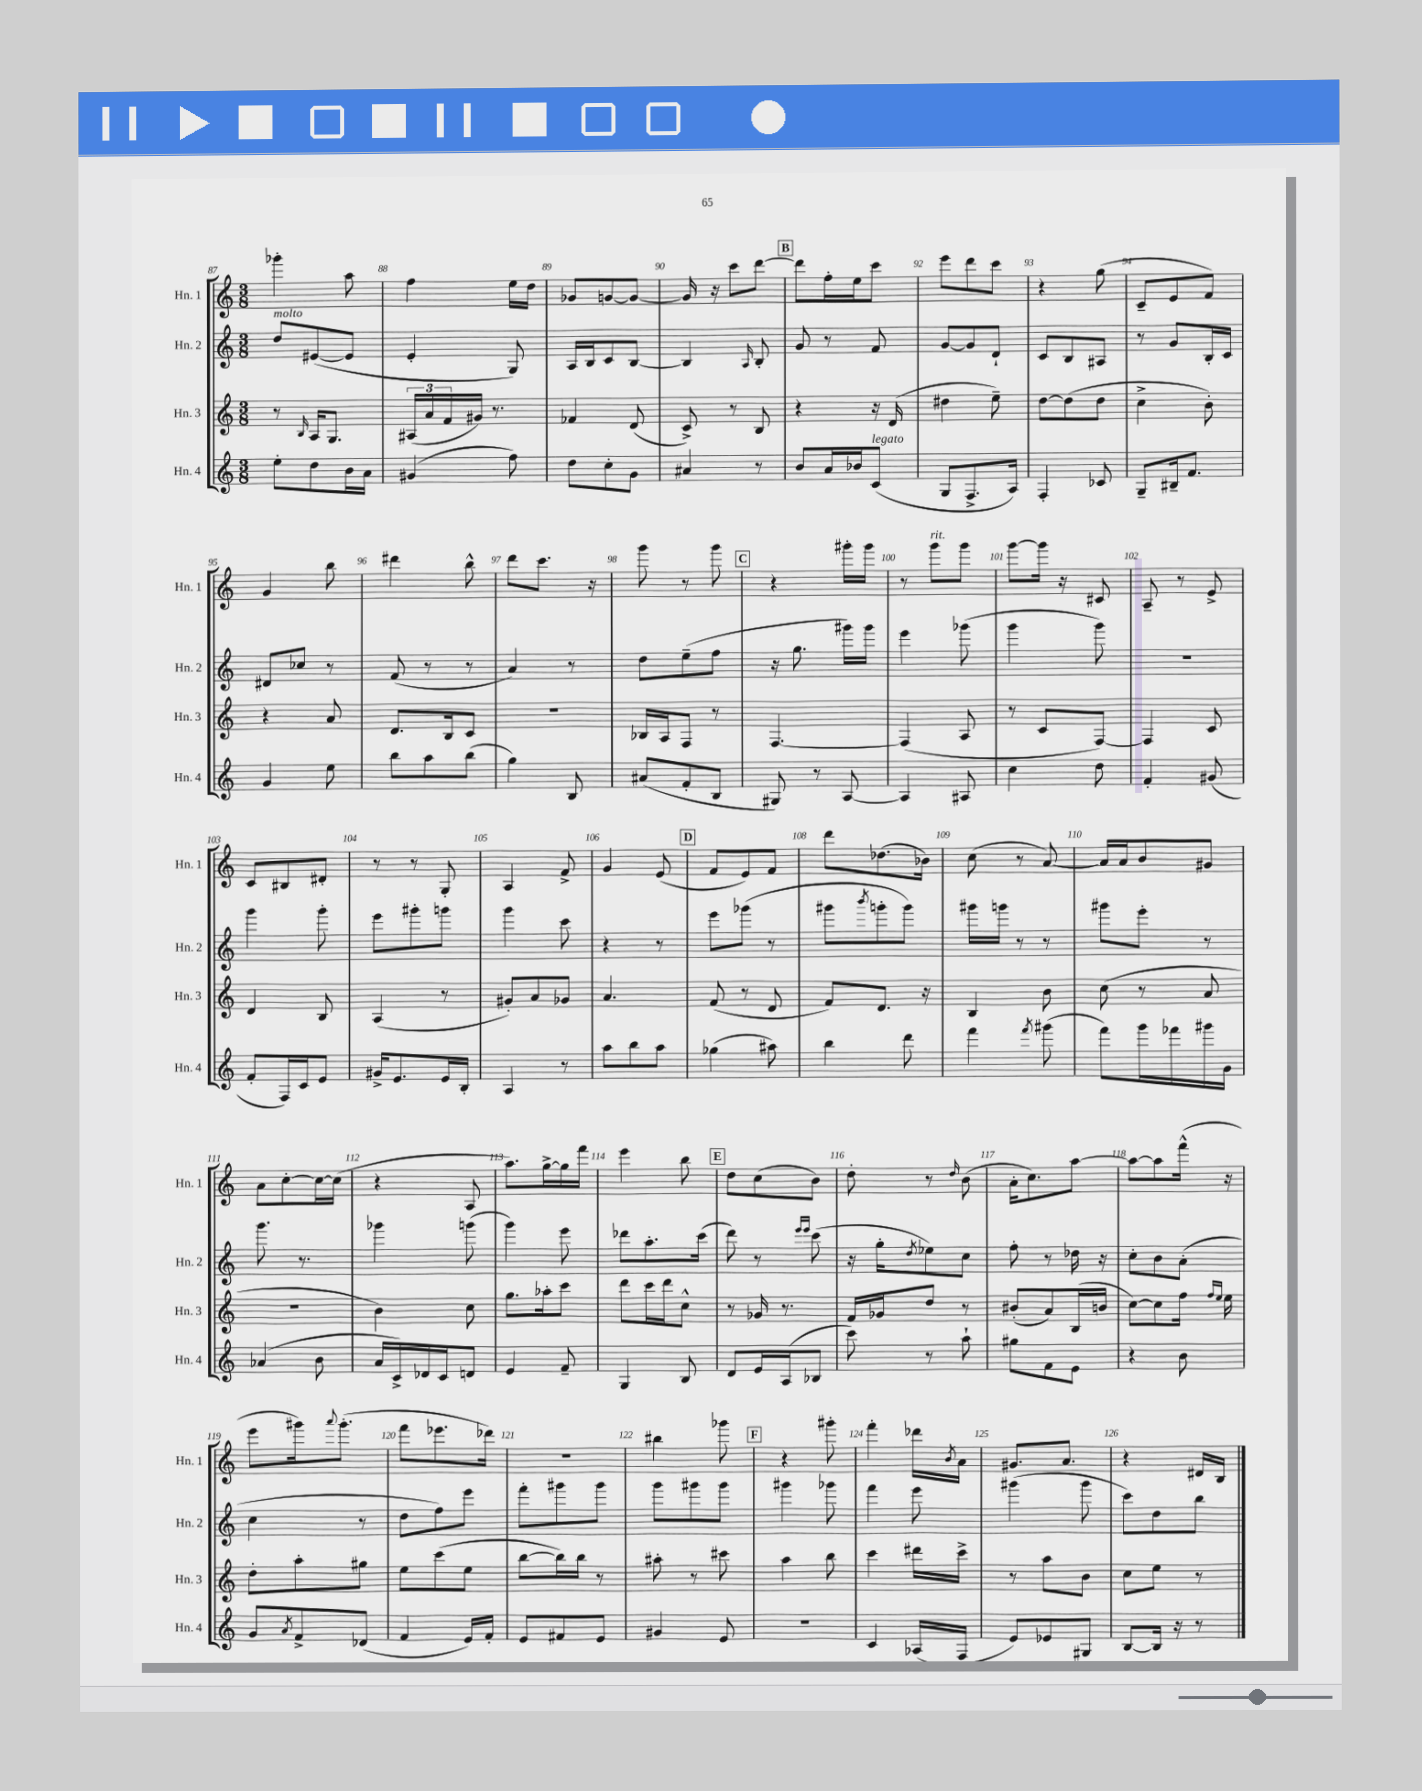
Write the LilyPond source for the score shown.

<<
\new StaffGroup <<
\new Staff = "s0" \with { instrumentName = "Hn. 1" shortInstrumentName = "Hn. 1" } {
    \clef treble \key c \major \numericTimeSignature \time 3/8
    ges'''4-. a''8 |
    f''4 e''16 d''16 |
    ges'8 g'8~ g'8~ |
    g'16 r16 c'''8 d'''8~ |
    \mark \markup { \box "B" } d'''8 f''16-. e''16 c'''8 |
    e'''8 d'''8 c'''8 |
    r4 g''8( |
    c'8-- e'8 f'8) |
    g'4 b''8 |
    dis'''4 b''8-^ |
    d'''8 c'''8. r16 |
    g'''8 r8 g'''8 |
    \mark \markup { \box "C" } r4 gis'''16-. gis'''16 |
    r8 g'''8^\markup { \italic "rit." } g'''8 |
    g'''8~ g'''16 r16 cis'8 |
    a8-- r8 e'8-> |
    c'8 bis8 dis'8-. |
    r8 r8 g8-. |
    a4 f'8-> |
    g'4 e'8( |
    \mark \markup { \box "D" } f'8 e'8) f'8 |
    d'''8 des''8.( bes'16) |
    c''8( r8 a'8~) |
    a'16 a'16 b'8 gis'8 |
    a'8 c''8~-. c''16~ c''16( |
    r4 a8 |
    a''8.) g''16~-> g''16 f'''16 |
    e'''4 b''8 |
    \mark \markup { \box "E" } d''8 c''8( b'8) |
    d''8-. r8 \grace { d''16 } b'8( |
    a'16-. c''8.) a''8~ |
    a''8~ a''8 f'''16-^( r16 |
    e'''8 gis'''16) \appoggiatura { a'''8 } gis'''8.-.( |
    f'''8 ees'''8. des'''16) |
    R4. |
    bis''4 ges'''8 |
    \mark \markup { \box "F" } r4 gis'''8-. |
    f'''4-. des'''16 \acciaccatura { b'8 } a'16 |
    gis'8. a'8. |
    r4 dis'16 b16 \bar "|." |
}
\new Staff = "s1" \with { instrumentName = "Hn. 2" shortInstrumentName = "Hn. 2" } {
    \clef treble \key c \major \numericTimeSignature \time 3/8
    d''8^\markup { \italic "molto" } eis'8~( eis'8 |
    e'4-. g8) |
    a16 b16 c'8 b8~ |
    b4 \grace { a16 } b8-. |
    \mark \markup { \box "B" } g'8 r8 f'8 |
    g'8~ g'8 d'8-! |
    c'8 b8 ais8 |
    r8 g'8 b16-. c'16 |
    dis'8 ces''8 r8 |
    f'8( r8 r8 |
    a'4) r8 |
    d''8 e''8--( f''8 |
    \mark \markup { \box "C" } r16 g''8. gis'''16) gis'''16 |
    e'''4 ges'''8( |
    g'''4 g'''8) |
    R4. |
    g'''4 g'''8-. |
    e'''8 gis'''8-. g'''8 |
    g'''4 c'''8 |
    r4 r8 |
    \mark \markup { \box "D" } e'''8 ges'''8( r8 |
    gis'''8 \acciaccatura { b'''8 } g'''8-. g'''8) |
    gis'''16 g'''16 r8 r8 |
    gis'''8 e'''8-. r8 |
    g'''8. r8. |
    ges'''4 g'''8( |
    g'''4) e'''8 |
    des'''8 a''8.-. c'''16( |
    \mark \markup { \box "E" } d'''8) r8 \grace { e'''16 e'''16 } c'''8( |
    r16 g''16-. \acciaccatura { d''8 } ees''8) c''8 |
    f''8-. r8 des''16 r16 |
    c''8-. b'8 a'8-.( |
    c''4 r8 |
    d''8 f''8) e'''8 |
    f'''8-. gis'''8 gis'''8 |
    g'''8 gis'''8 gis'''8 |
    \mark \markup { \box "F" } gis'''4 ges'''8 |
    f'''4 e'''8 |
    gis'''4( gis'''8 |
    c'''8) d''8 b''8 \bar "|." |
}
\new Staff = "s2" \with { instrumentName = "Hn. 3" shortInstrumentName = "Hn. 3" } {
    \clef treble \key c \major \numericTimeSignature \time 3/8
    r8 \grace { b16 } a16 g8. |
    \tuplet 3/2 { ais16( a'16 f'16 } gis'16) r8. |
    fes'4 d'8( |
    c'8->) r8 b8 |
    \mark \markup { \box "B" } r4 r16 d'16( |
    dis''4 e''8--) |
    d''8~ d''8( d''8 |
    c''4-> b'8-.) |
    r4 a'8 |
    d'8. b16 c'8 |
    R4. |
    bes16 a16 f8 r8 |
    \mark \markup { \box "C" } f4.~ |
    f4( a8 |
    r8 c'8 f8~) |
    f4 c'8 |
    d'4 b8 |
    a4( r8 |
    gis'8-.) a'8 ges'8 |
    a'4. |
    \mark \markup { \box "D" } f'8( r8 d'8 |
    f'8) d'8. r16 |
    b4 b'8 |
    c''8( r8 a'8 |
    R4. |
    b'4) c''8 |
    g''8. aes''16-. c'''8 |
    d'''8 c'''16 d'''16 c''8-^ |
    \mark \markup { \box "E" } r8 ges'16 r8. |
    f'16 ges'16 d''8 r8 |
    bis'8-.( a'8) b16( b'16 |
    c''8~) c''8 f''16 \grace { f''16 e''16 } e''16 |
    d''8-. a''8-. gis''8 |
    e''8 c'''8( e''8 |
    b''8~ b''16) b''16 r8 |
    ais''8-. r8 cis'''8 |
    \mark \markup { \box "F" } a''4 b''8 |
    c'''4 dis'''16 c'''16-> |
    r8 a''8 b'8 |
    c''8 e''8 r8 \bar "|." |
}
\new Staff = "s3" \with { instrumentName = "Hn. 4" shortInstrumentName = "Hn. 4" } {
    \clef treble \key c \major \numericTimeSignature \time 3/8
    e''8-. d''8 b'16 a'16 |
    gis'4( f''8) |
    d''8 c''8-. g'8 |
    ais'4 r8 |
    \mark \markup { \box "B" } b'8 a'16 bes'16 c'8^\markup { \italic "legato" }( |
    g8 f8.-> a16) |
    f4-. ces'8 |
    g8-- bis16-- f'8. |
    g'4 e''8 |
    b''8 a''8 b''8( |
    g''4) b8 |
    ais'8( f'8-. b8 |
    \mark \markup { \box "C" } gis8) r8 a8~ |
    a4 ais8 |
    c''4 d''8 |
    f'4-. gis'8( |
    f'8-. f16) c'16 e'8 |
    gis'16-> e'8. e'16 b16-. |
    a4 r8 |
    a''8 b''8 a''8 |
    \mark \markup { \box "D" } ges''4( ais''8) |
    b''4 d'''8 |
    f'''4 \acciaccatura { f'''8 } gis'''8( |
    f'''8) g'''16 fes'''16 gis'''16 g'16 |
    aes'4( b'8 |
    a'16 c'16->) des'16 c'16 d'8 |
    e'4 f'8-- |
    g4 b8 |
    \mark \markup { \box "E" } d'8 e'16 a16( bes8 |
    c'''8) r8 a''8-! |
    gis''8 f'8 e'8 |
    r4 b'8 |
    g'8 \acciaccatura { a'8 } f'8-> des'8( |
    f'4 e'16) f'16-. |
    e'8 fis'8 e'8 |
    gis'4 e'8 |
    \mark \markup { \box "F" } R4. |
    c'4 aes16( f16 |
    e'8) ees'8 gis8 |
    b8~ b16 r16 r8 \bar "|." |
}
>>
>>
\layout { \context { \Score currentBarNumber = #87 \override BarNumber.break-visibility = ##(#f #t #t) barNumberVisibility = #all-bar-numbers-visible } }
